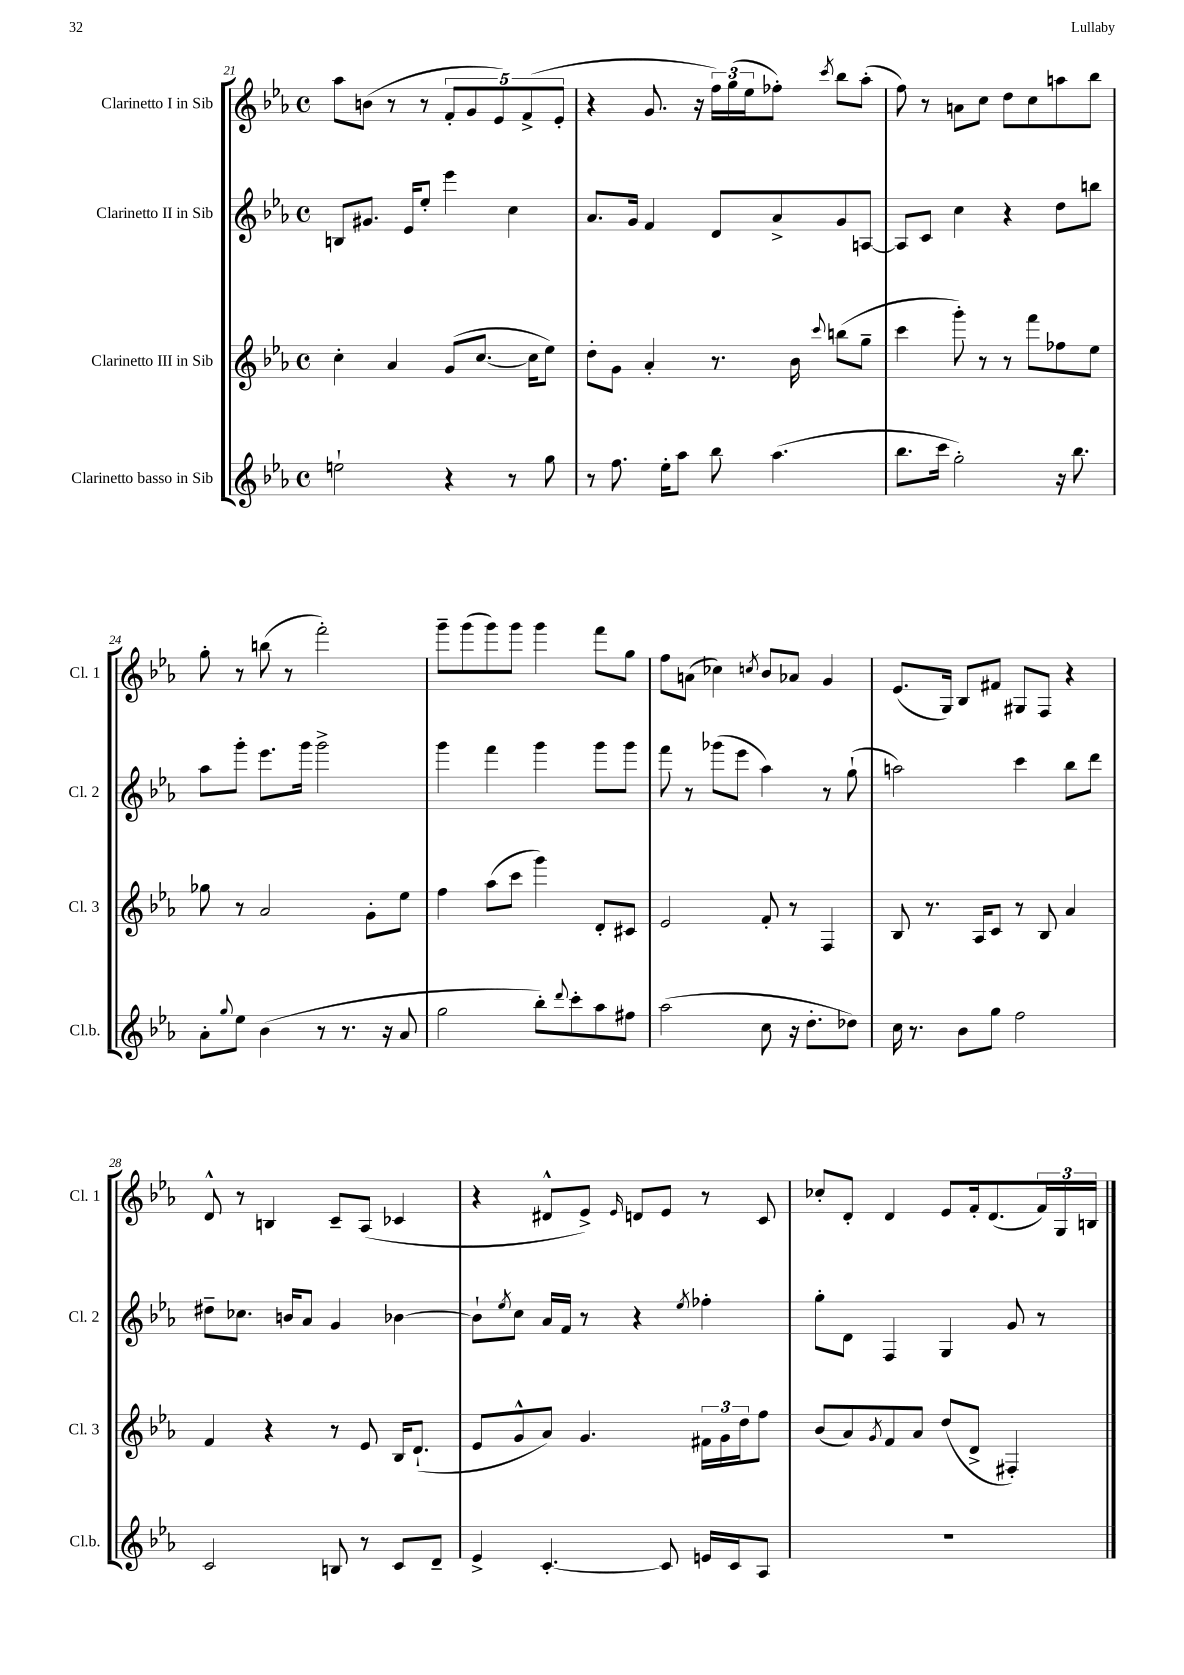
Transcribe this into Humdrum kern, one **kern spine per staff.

**kern	**kern	**kern	**kern
*staff4	*staff3	*staff2	*staff1
*clefG2	*clefG2	*clefG2	*clefG2
*k[b-e-a-]	*k[b-e-a-]	*k[b-e-a-]	*k[b-e-a-]
*M4/4	*M4/4	*M4/4	*M4/4
*met(c)	*met(c)	*met(c)	*met(c)
2ee`	4cc'	8B	8aa-
.	.	8.g#	(8b
.	4a-	.	8r
.	.	16e-	.
.	.	8ee-'	8r
4r	(8g	4eee-	10f'
.	.	.	10g
.	[8.cc	.	.
.	.	.	10e-)
8r	.	4cc	.
.	.	.	(10f^
.	16cc]	.	.
8gg	8ee-)	.	.
.	.	.	10e-'
=	=	=	=
8r	8dd'	8.a-	4r
8.ff	8g	.	.
.	.	16g	.
.	4a-'	4f	8.g
16ee-'	.	.	.
8aa-	.	.	.
.	.	.	16r
8bb-	8.r	8d	24ff)
.	.	.	(24gg
.	.	.	24ee-
(4.aa-	.	8a-^	8ff-')
.	16b-	.	.
.	8qqccc	.	8qccc
.	(8bb	8g	8bb-
.	8gg~	[8A	(8aa-'
=	=	=	=
8.bb-	4ccc	8A]	8ff)
.	.	8c	8r
16ccc	.	.	.
2gg')	8ggg')	4cc	8a
.	8r	.	8cc
.	8r	4r	8dd
.	8fff	.	8cc
16r	8ff-	8dd	8aa
8.bb-	.	.	.
.	8ee-	8bb	8bb-
=	=	=	=
8a-'	8gg-	8aa-	8gg'
8qqgg	.	.	.
8ee-	8r	8ggg'	8r
(4b-	2a-	8.eee-	(8bb
.	.	.	8r
.	.	16ggg	.
8r	.	2ggg^	2fff')
8.r	.	.	.
.	8g'	.	.
16r	.	.	.
8a-	8ee-	.	.
=	=	=	=
2gg	4ff	4ggg	8ggg~
.	.	.	(8ggg
.	(8aa-	4fff	8ggg)
.	8ccc	.	8ggg
8bb-')	4ggg)	4ggg	4ggg
8qqddd	.	.	.
8ccc'	.	.	.
8aa-	8d'	8ggg	8fff
8ff#	8c#	8ggg	8gg
=	=	=	=
(2aa-	2e-	8fff	8ff
.	.	8r	(8a
.	.	(8ggg-	4cc-)
.	.	8eee-	.
.	.	.	8qcc
8cc	8f'	4aa-)	8b-
16r	8r	.	8a-
8.dd'	.	.	.
.	4F	8r	4g
8dd-)	.	(8gg`	.
=	=	=	=
16cc	8B-	2aa)	(8.e-
8.r	.	.	.
.	8.r	.	.
.	.	.	16G)
8b-	.	.	8B-
.	16A-	.	.
8gg	8c	.	8f#
2ff	8r	4ccc	8G#
.	8B-	.	8F
.	4a-	8bb-	4r
.	.	8ddd	.
=	=	=	=
2c	4f	8dd#~	8d^^
.	.	8.cc-	8r
.	4r	.	4B
.	.	16b	.
.	.	8a-	.
8B	8r	4g	8c~
8r	8e-	.	(8A-
8c	16B-	[4b-	4c-
.	(8.d`	.	.
8d~	.	.	.
=	=	=	=
4e-^	8e-	8b-`]	4r
.	.	8qee-	.
.	8g^^	8cc	.
[4.c'	8a-)	16a-	8d#^^
.	.	16f	.
.	4.g	8r	8e-^)
.	.	.	16qqe-
.	.	4r	8d
8c]	.	.	8e-
.	.	8qee-	.
16e	24f#	4ff-'	8r
.	24g	.	.
16c	.	.	.
.	24dd	.	.
8A-	8ff	.	8c
=	=	=	=
1r	(8b-	8gg'	8cc-'
.	8a-)	8d	8d'
.	8qg	.	.
.	8f	4F	4d
.	8a-	.	.
.	(8dd	4G	8e-
.	8d^	.	16f'
.	.	.	(8.d
.	4F#')	8g	.
.	.	8r	24f)
.	.	.	24G
.	.	.	24B
==	==	==	==
*-	*-	*-	*-
